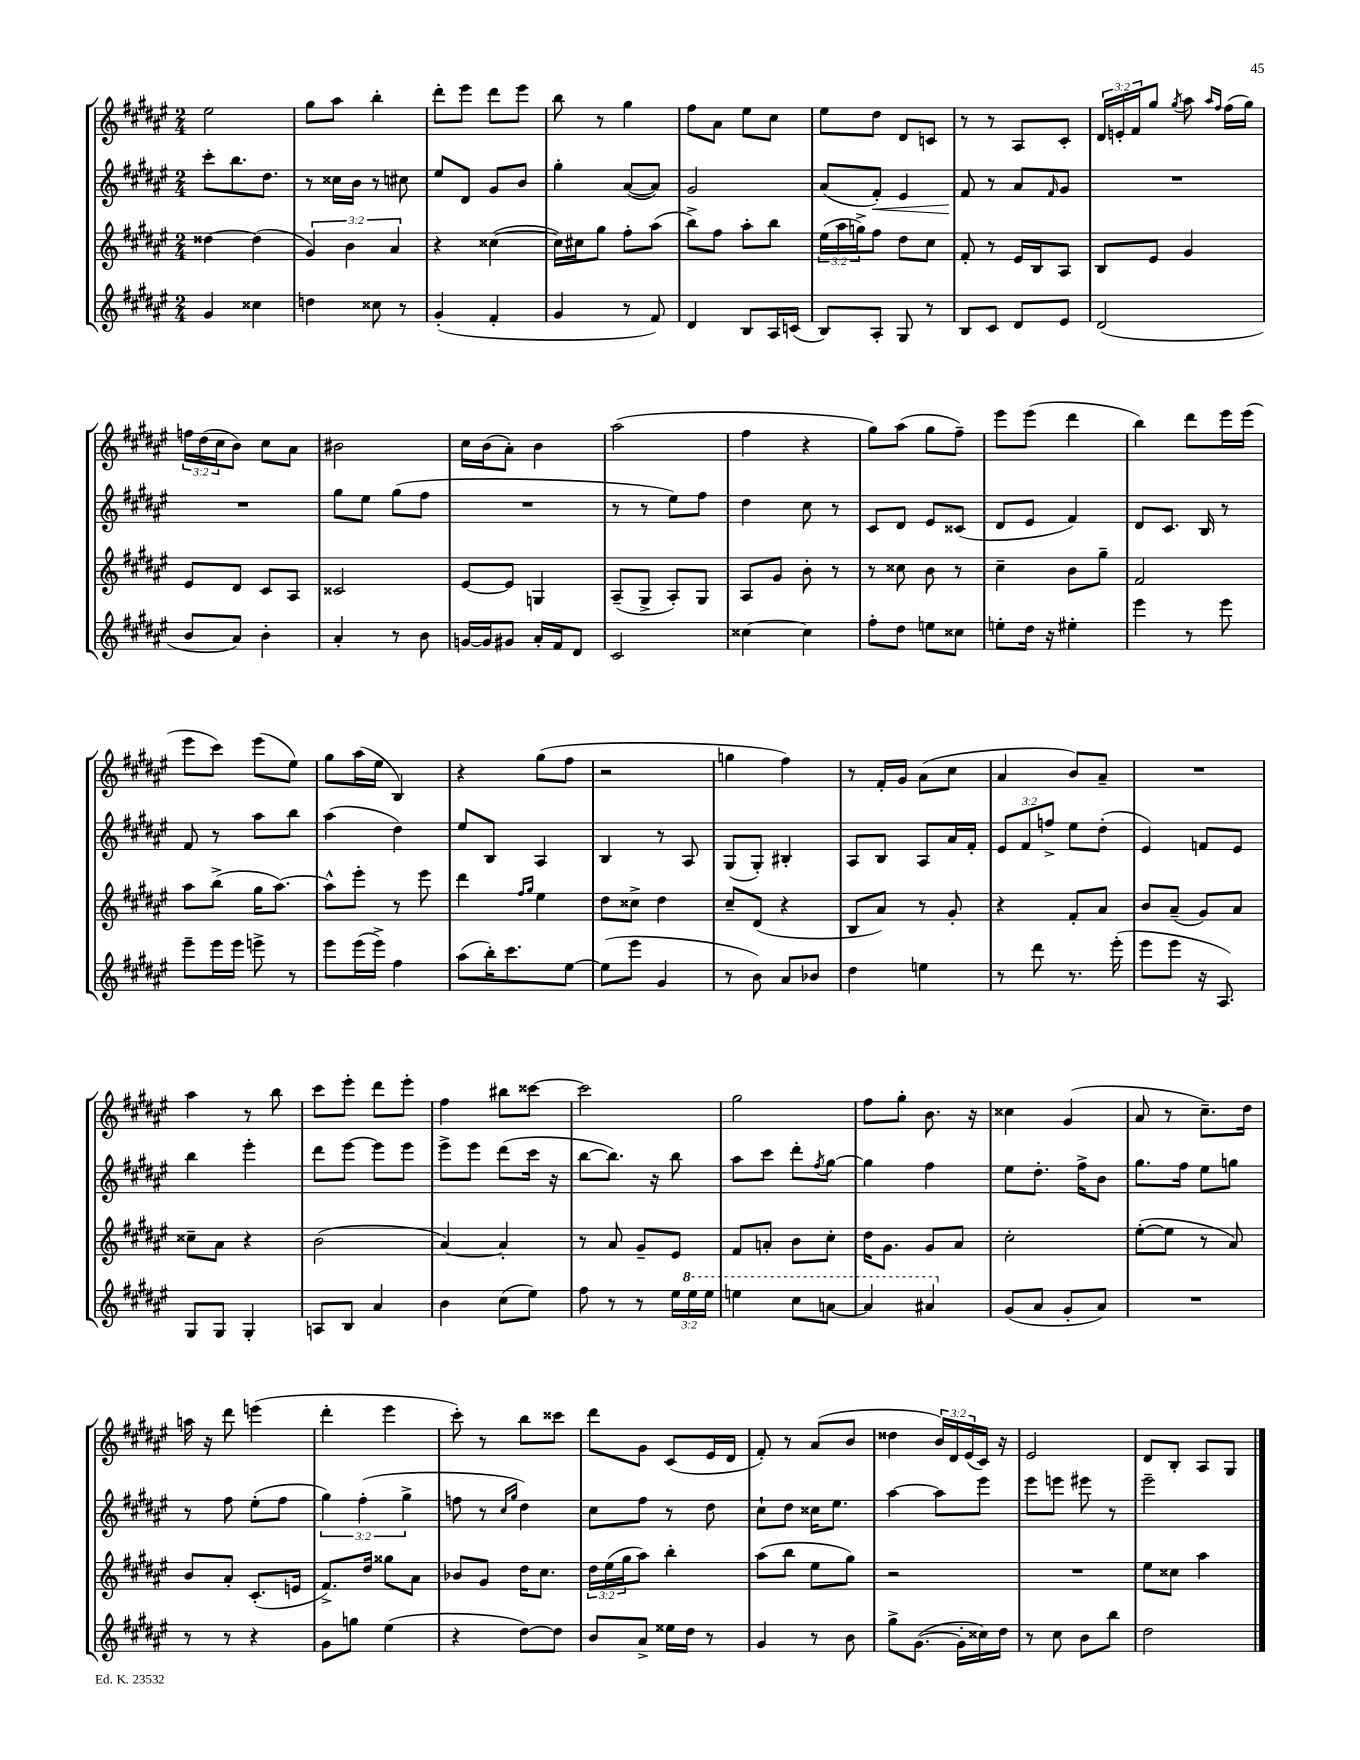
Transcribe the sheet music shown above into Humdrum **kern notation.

**kern	**kern	**kern	**dynam	**kern
*part4	*part3	*part2	*part2	*part1
*staff4	*staff3	*staff2	*staff2	*staff1
*clefG2	*clefG2	*clefG2	*	*clefG2
*k[f#c#g#d#a#e#]	*k[f#c#g#d#a#e#]	*k[f#c#g#d#a#e#]	*	*k[f#c#g#d#a#e#]
*M2/4	*M2/4	*M2/4	*	*M2/4
=85	=85	=85	=85	=85
4g#/	[4dd##X\	8ccc#'\L	.	2ee#\
.	.	8.bb\	.	.
4cc##X\	(4dd##\]	.	.	.
.	.	8.dd#\J	.	.
=86	=86	=86	=86	=86
4ddn\	6g#/)	8r	.	8gg#\L
.	.	16cc##X\LL	.	8aa#\J
.	6b\	.	.	.
.	.	16b\JJ	.	.
8cc##X\	.	8r	.	4bb'\
.	6a#/	.	.	.
8r	.	8cc#X\	.	.
=87	=87	=87	=87	=87
(4g#'/	4r	8ee#/L	.	8ddd#'\L
.	.	8d#/J	.	8eee#\J
4f#'/	([4cc##X\	8g#/L	.	8ddd#\L
.	.	8b/J	.	8eee#\J
=88	=88	=88	=88	=88
4g#/	16cc##\LL])	4gg#'\	.	8bb\
.	16cc#X\J	.	.	.
.	8gg#\J	.	.	8r
8r	8ff#'\L	([8a#/L	.	4gg#\
8f#/)	(8aa#\J	8a#/J])	.	.
=89	=89	=89	=89	=89
4d#/	8bb^\L)	2g#/	.	8ff#\L
.	8ff#\J	.	.	8a#\J
8B/L	8aa#'\L	.	.	8ee#\L
16A#/L	8bb\J	.	.	8cc#\J
(16cn/JJ	.	.	.	.
=90	=90	=90	=90	=90
8B/L)	(24ee#\LL	(8a#/L	.	8ee#\L
.	24aa#\	.	.	.
.	24ggn^\J)	.	.	.
!	!	!	!LO:HP:b	!
8A#'/J	8ff#\J	8f#'/J)	<	8dd#\J
8G#/	8dd#\L	4e#/	.	8d#/L
8r	8cc#\J	.	.	8cn/J
=91	=91	=91	=91	=91
8B/L	8f#'/	8f#/	.	8r
8c#/J	8r	8r	[	8r
8d#/L	16e#/LL	8a#/L	.	8A#/L
.	16B/J	.	.	.
.	.	16qqf#/	.	.
8e#/J	8A#/J	8g#/J	.	8c#'/J
=92	=92	=92	=92	=92
(2d#/	8B/L	2r	.	24d#/LL
.	.	.	.	24en'/
.	.	.	.	24f#/J
.	8e#/J	.	.	8gg#/J
.	.	.	.	8qgg#/
.	4g#/	.	.	8aa#\
.	.	.	.	16qqaa#/LL
.	.	.	.	16qqff#/JJ
.	.	.	.	(16ff#\LL
.	.	.	.	16gg#\JJ)
!!LO:LB:g=z
=93	=93	=93	=93	=93
8b/L	8e#/L	2r	.	24ffn\LL
.	.	.	.	(24dd#\
.	.	.	.	24cc#\J
8a#/J)	8d#/J	.	.	8b\J)
4b'\	8c#/L	.	.	8cc#\L
.	8A#/J	.	.	8a#\J
=94	=94	=94	=94	=94
4a#'/	2c##X/	8gg#\L	.	2b#X\
.	.	8ee#\J	.	.
8r	.	(8gg#\L	.	.
8b\	.	8ff#\J	.	.
=95	=95	=95	=95	=95
[16gn/LL	[8e#/L	2r	.	16cc#\LL
16g/J]	.	.	.	(16b\J
8g#X/J	8e#/J]	.	.	8a#'\J)
16a#'/LL	4Gn/	.	.	4b\
16f#/J	.	.	.	.
8d#/J	.	.	.	.
=96	=96	=96	=96	=96
2c#/	(8A#~/L	8r	.	(2aa#\
.	8G#^/J	8r	.	.
.	8A#'/L)	8ee#\L)	.	.
.	8G#/J	8ff#\J	.	.
=97	=97	=97	=97	=97
[4cc##X\	8A#/L	4dd#\	.	4ff#\
.	8g#/J	.	.	.
4cc##\]	8b'\	8cc#\	.	4r
.	8r	8r	.	.
=98	=98	=98	=98	=98
8ff#'\L	8r	8c#/L	.	8gg#\L)
8dd#\J	8cc##X\	8d#/J	.	(8aa#\J
8een\L	8b\	8e#/L	.	8gg#\L
8cc##X\J	8r	(8c##X/J	.	8ff#~\J)
=99	=99	=99	=99	=99
8een'\L	4cc#~\	8d#/L	.	8eee#\L
16dd#\Jk	.	8e#/J	.	(8eee#\J
16r	.	.	.	.
4ee#X'\	8b\L	4f#/)	.	4ddd#\
.	8gg#~\J	.	.	.
=100	=100	=100	=100	=100
4eee#\	2f#/	8d#/L	.	4bb\)
.	.	8.c#/J	.	.
8r	.	.	.	8ddd#\L
.	.	16B/	.	.
8eee#\	.	8r	.	16eee#\L
.	.	.	.	(16eee#\JJ
!!LO:LB:g=z
=101	=101	=101	=101	=101
8eee#~\L	8aa#\L	8f#/	.	8eee#\L
16eee#\L	(8bb^\J	8r	.	8ccc#\J)
16eee#\JJ	.	.	.	.
8eeen^\	16gg#\KL	8aa#\L	.	(8eee#\L
.	[8.aa#\J)	.	.	.
8r	.	8bb\J	.	8ee#\J)
=102	=102	=102	=102	=102
8eee#\L	8aa#^^\L]	(4aa#\	.	8gg#\L
(16eee#\L	8eee#'\J	.	.	(16aa#\L
16eee#^\JJ)	.	.	.	16ee#\JJ
4ff#\	8r	4dd#\)	.	4B/)
.	8eee#\	.	.	.
=103	=103	=103	=103	=103
(8aa#\L	4ddd#\	8ee#/L	.	4r
16bb'\K)	.	8B/J	.	.
8.ccc#\	.	.	.	.
.	16qqff#/LL	.	.	.
.	16qqgg#/JJ	.	.	.
.	4ee#\	4A#/	.	(8gg#\L
[8ee#\J	.	.	.	8ff#\J
=104	=104	=104	=104	=104
(8ee#\L]	8dd#\L	4B/	.	2r
8eee#\J	8cc##X^\J	.	.	.
4g#/	4dd#\	8r	.	.
.	.	8A#/	.	.
=105	=105	=105	=105	=105
8r	8cc#~/L	(8G#/L	.	4ggn\
8b\)	(8d#/J	8G#'/J)	.	.
8a#/L	4r	4B#X'/	.	4ff#\)
8b-X/J	.	.	.	.
=106	=106	=106	=106	=106
4dd#\	8B/L	8A#/L	.	8r
.	8a#/J)	8B/J	.	16f#'/LL
.	.	.	.	16g#/JJ
4een\	8r	8A#/L	.	(8a#\L
.	8g#'/	16a#/L	.	8cc#\J
.	.	16f#'/JJ	.	.
=107	=107	=107	=107	=107
8r	4r	12e#/L	.	4a#/
.	.	12f#/	.	.
8ddd#\	.	.	.	.
.	.	12ffn^/J	.	.
8.r	8f#'/L	8ee#\L	.	8b/L)
.	8a#/J	(8dd#'\J	.	8a#~/J
(16eee#'\	.	.	.	.
=108	=108	=108	=108	=108
8eee#\L	8b/L	4e#/)	.	2r
8eee#\J	(8a#~/J	.	.	.
16r	8g#/L)	8fn/L	.	.
8.A#/)	.	.	.	.
.	8a#/J	8e#/J	.	.
!!LO:LB:g=z
=109	=109	=109	=109	=109
8G#/L	8cc##X~\L	4bb\	.	4aa#\
8G#/J	8a#\J	.	.	.
4G#'/	4r	4eee#'\	.	8r
.	.	.	.	8bb\
=110	=110	=110	=110	=110
8An/L	(2b\	8ddd#\L	.	8ccc#\L
8B/J	.	[8eee#\J	.	8eee#'\J
4a#/	.	8eee#\L]	.	8ddd#\L
.	.	8eee#\J	.	8eee#'\J
=111	=111	=111	=111	=111
4b\	[4a#/)	8eee#^\L	.	4ff#\
.	.	8eee#\J	.	.
(8cc#\L	4a#'/]	(8ddd#\L	.	8bb#X\L
8ee#\J)	.	16ccc#\Jk	.	[8ccc##X\J
.	.	16r	.	.
=112	=112	=112	=112	=112
8ff#\	8r	[8bb\L	.	2ccc##\]
8r	8a#/	8.bb\J])	.	.
8r	8g#~/L	.	.	.
.	.	16r	.	.
24ee#\LL	8e#/J	8bb\	.	.
*8va	*	*	*	*
24eee#\	.	.	.	.
24eee#\JJ	.	.	.	.
=113	=113	=113	=113	=113
4eeen\	8f#/L	8aa#\L	.	2gg#\
.	8an'/J	8ccc#\J	.	.
8ccc#\L	8b\L	8ddd#'\L	.	.
.	.	8qff#/	.	.
[8aan\J	8cc#'\J	[8gg#\J	.	.
=114	=114	=114	=114	=114
4aa/]	16dd#\KL	4gg#\]	.	8ff#\L
.	8.g#\J	.	.	.
.	.	.	.	8gg#'\J
4aa#X/	8g#/L	4ff#\	.	8.b\
.	8a#/J	.	.	.
.	.	.	.	16r
=115	=115	=115	=115	=115
*X8va	*	*	*	*
(8g#/L	2cc#'\	8ee#\L	.	4cc##X\
8a#/J	.	8.dd#'\J	.	.
8g#'/L	.	.	.	(4g#/
.	.	16ff#^\KL	.	.
8a#/J)	.	8b\J	.	.
=116	=116	=116	=116	=116
2r	([8ee#'\L	8.gg#\L	.	8a#/
.	8ee#\J]	.	.	8r
.	.	16ff#\Jk	.	.
.	8r	8ee#\L	.	8.cc#~\L)
.	8a#/)	8ggn\J	.	.
.	.	.	.	16dd#\Jk
!!LO:LB:g=z
=117	=117	=117	=117	=117
8r	8b/L	8r	.	16aan\
.	.	.	.	16r
8r	8a#'/J	8ff#\	.	8ddd#\
4r	(8.c#'/L	(8ee#'\L	.	(4eeen\
.	.	8ff#\J	.	.
.	16en/Jk	.	.	.
=118	=118	=118	=118	=118
8g#\L	8.f#^/L)	6gg#\)	.	4ddd#'\
8ggn\J	.	.	.	.
.	.	(6ff#'\	.	.
.	16dd#/Jk	.	.	.
(4ee#\	8gg##X\L	.	.	4eee#\
.	.	6gg#^\	.	.
.	8a#\J	.	.	.
=119	=119	=119	=119	=119
4r	8b-X/L	8ffn\	.	8ccc#'\)
.	8g#/J	8r	.	8r
.	.	16qqcc#/LL	.	.
.	.	16qqgg#/JJ	.	.
[8dd#\L)	16dd#\KL	4dd#\)	.	8bb\L
.	8.cc#\J	.	.	.
8dd#\J]	.	.	.	8ccc##X\J
=120	=120	=120	=120	=120
8b/L	24dd#\LL	8cc#\L	.	8ddd#\L
.	(24ee#\	.	.	.
.	24gg#\J	.	.	.
8a#^/J	8aa#\J)	8ff#\J	.	8g#\J
16ee##X\LL	4bb'\	8r	.	(8c#/L
16dd#\JJ	.	.	.	.
8r	.	8dd#\	.	16e#/L
.	.	.	.	16d#/JJ
=121	=121	=121	=121	=121
4g#/	(8aa#\L	8cc#`\L	.	8f#'/)
.	8bb\J	8dd#\J	.	8r
8r	8ee#\L	16cc##X\KL	.	(8a#/L
.	.	8.ee#\J	.	.
8b\	8gg#\J)	.	.	8b/J
=122	=122	=122	=122	=122
8gg#^\L	2r	[4aa#\	.	4dd##X\
([8.g#\J	.	.	.	.
.	.	8aa#\L]	.	24b/LL)
.	.	.	.	24d#/
16g#'\LL]	.	.	.	.
.	.	.	.	(24e#/
16cc##X\)	.	8eee#\J	.	16c#/JJ)
16dd#\JJ	.	.	.	16r
=123	=123	=123	=123	=123
8r	2r	8eee#\L	.	2e#/
8cc#\	.	8eeen\J	.	.
8b\L	.	8eee#X\	.	.
8bb\J	.	8r	.	.
=124	=124	=124	=124	=124
2dd#\	8ee#\L	2eee#~\	.	8d#/L
.	8cc##X\J	.	.	8B'/J
.	4aa#\	.	.	8A#/L
.	.	.	.	8G#/J
==	==	==	==	==
*-	*-	*-	*-	*-
